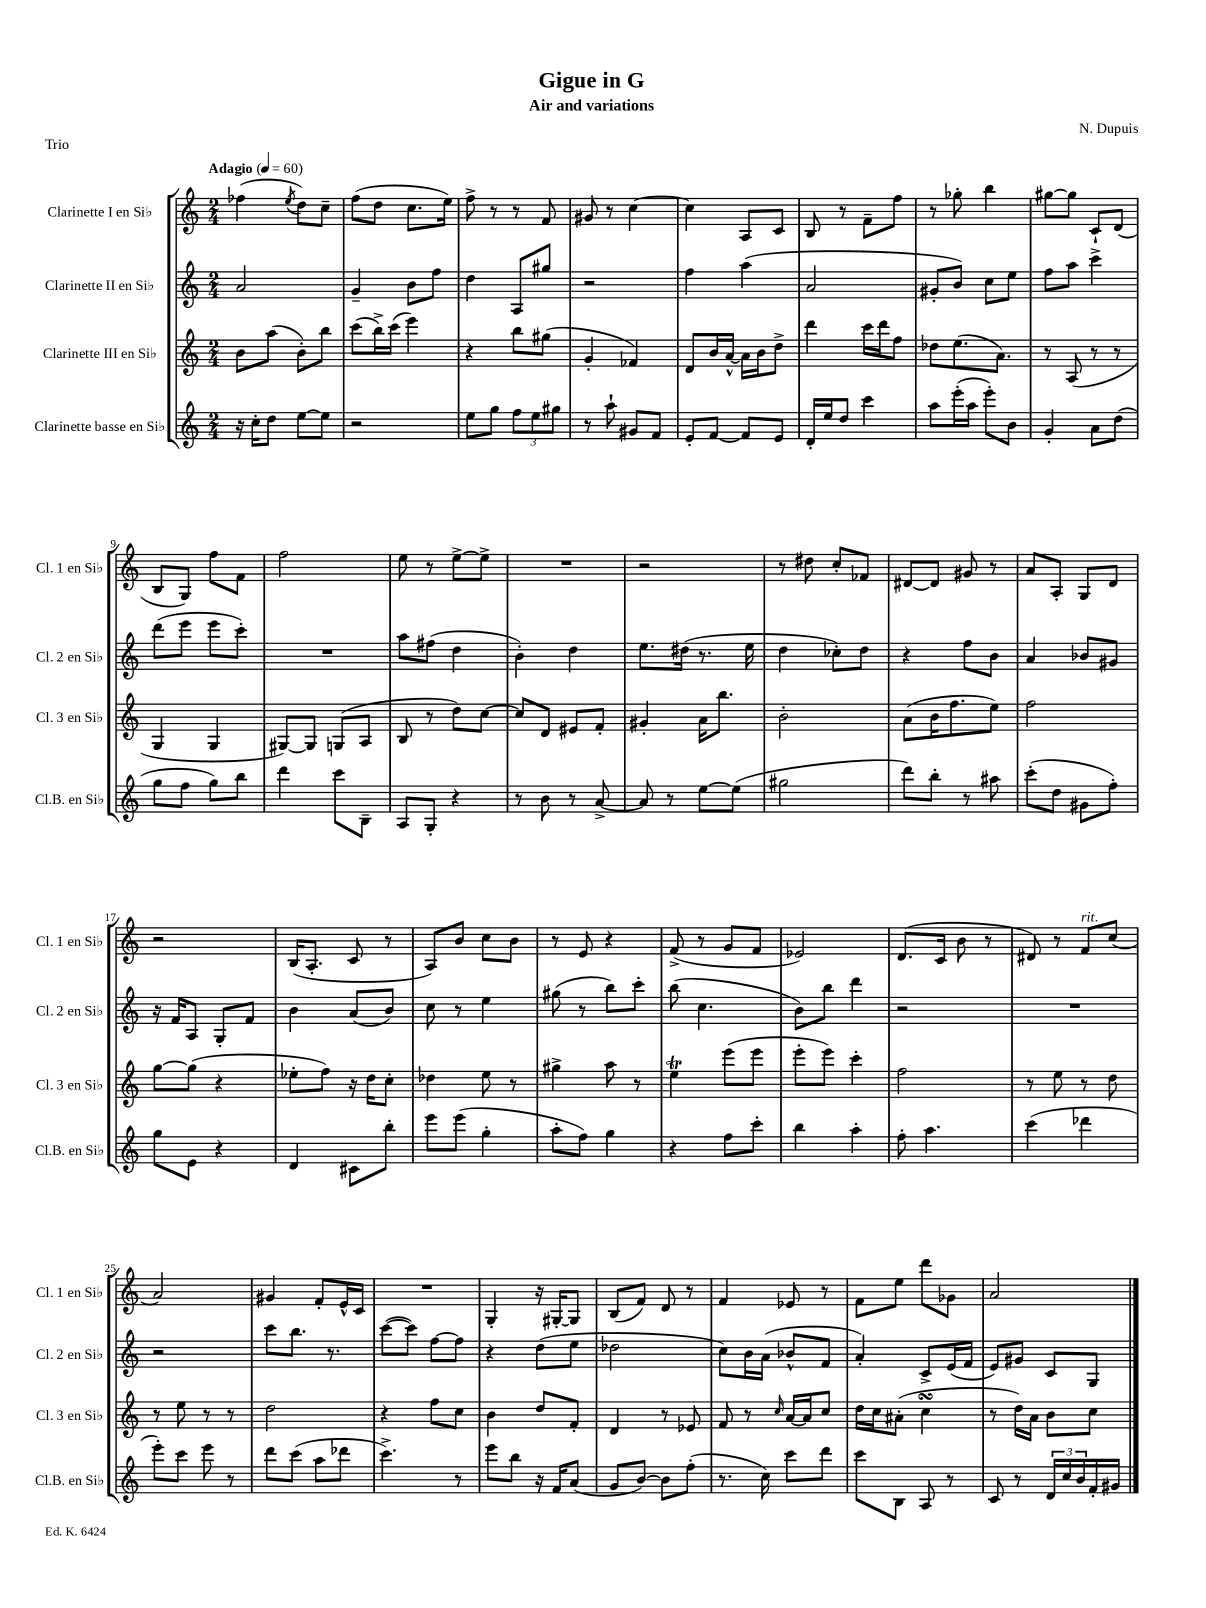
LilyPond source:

\header { title = "Gigue in G" composer = "N. Dupuis" subtitle = "Air and variations" piece = "Trio" }
<<
\new StaffGroup <<
\new Staff = "s0" \with { instrumentName = "Clarinette I en Sib" shortInstrumentName = "Cl. 1 en Sib" } {
    \clef treble \key c \major \numericTimeSignature \time 2/4 \tempo "Adagio" 4 = 60
    fes''4( \acciaccatura { e''8 } d''8) c''8-- |
    f''8( d''8 c''8. e''16) |
    f''8-> r8 r8 f'8 |
    gis'8 r8 c''4~ |
    c''4 a8 c'8 |
    b8 r8 f'8-- f''8 |
    r8 ges''8-. b''4 |
    gis''8~ gis''8 c'8-! d'8( |
    b8 g8) f''8 f'8 |
    f''2 |
    e''8 r8 e''8~-> e''8-> |
    R2 |
    r2 |
    r8 dis''8 c''8-. fes'8 |
    dis'8~ dis'8 gis'8 r8 |
    a'8 a8-. g8 d'8 |
    r2 |
    b16( a8.-. c'8 r8 |
    a8) b'8 c''8 b'8 |
    r8 e'8 r4 |
    f'8->( r8 g'8 f'8 |
    ees'2) |
    d'8.( c'16 b'8 r8 |
    dis'8) r8 f'8^\markup { \italic "rit." } c''8( |
    a'2) |
    gis'4 f'8-. e'16-^ c'16 |
    R2 |
    g4-. r16 gis16~-. gis8 |
    b8( f'8) d'8 r8 |
    f'4 ees'8 r8 |
    f'8 e''8 d'''8 ges'8 |
    a'2 \bar "|." |
}
\new Staff = "s1" \with { instrumentName = "Clarinette II en Sib" shortInstrumentName = "Cl. 2 en Sib" } {
    \clef treble \key c \major \numericTimeSignature \time 2/4
    a'2 |
    g'4-- b'8 f''8 |
    d''4 a8 gis''8 |
    r2 |
    f''4 a''4( |
    a'2 |
    gis'8-. b'8) c''8 e''8 |
    f''8 a''8 c'''4-> |
    d'''8( e'''8 e'''8 c'''8-.) |
    R2 |
    a''8 fis''8( d''4 |
    b'4-.) d''4 |
    e''8. dis''16( r8. e''16 |
    d''4 ces''8-.) d''8 |
    r4 f''8 b'8 |
    a'4 bes'8 gis'8 |
    r16 f'16 a8 g8-. f'8 |
    b'4 a'8( b'8) |
    c''8 r8 e''4 |
    gis''8( r8 b''8) c'''8-. |
    b''8( c''4. |
    b'8) b''8 d'''4 |
    r2 |
    R2 |
    r2 |
    c'''8 b''8. r8. |
    c'''8~( c'''8) f''8~ f''8 |
    r4 d''8( e''8 |
    des''2 |
    c''8) b'16 a'16( bes'8-^ f'8 |
    a'4-.) c'8-> e'16( f'16 |
    e'8) gis'8 c'8 g8 \bar "|." |
}
\new Staff = "s2" \with { instrumentName = "Clarinette III en Sib" shortInstrumentName = "Cl. 3 en Sib" } {
    \clef treble \key c \major \numericTimeSignature \time 2/4
    b'8 a''8( b'8-.) b''8 |
    c'''8( b''16->) c'''16( e'''4) |
    r4 b''8 gis''8( |
    g'4-. fes'4) |
    d'8 b'16 a'16~-^ a'16 b'16 d''8-> |
    d'''4 c'''16 d'''16 f''8 |
    des''8 e''8.( a'8.) |
    r8 a8( r8 r8 |
    g4 g4 |
    gis8~) gis8 g8( a8 |
    b8 r8 d''8) c''8~ |
    c''8 d'8 eis'8 f'8-. |
    gis'4-. a'16 b''8. |
    b'2-. |
    a'8( b'16 f''8. e''8) |
    f''2 |
    g''8~ g''8( r4 |
    ees''8-. f''8) r16 d''16 c''8-. |
    des''4 e''8 r8 |
    gis''4-> a''8 r8 |
    e''4\trill e'''8( e'''8 |
    e'''8-. e'''8) c'''4-. |
    f''2 |
    r8 e''8 r8 d''8 |
    r8 e''8 r8 r8 |
    d''2 |
    r4 f''8 c''8 |
    b'4 d''8 f'8-. |
    d'4 r8 ees'8 |
    f'8 r8 \grace { c''16 } a'16~ a'16 c''8 |
    d''16 c''16 ais'8-.( c''4\turn |
    r8 d''16) a'16 b'8 c''8 \bar "|." |
}
\new Staff = "s3" \with { instrumentName = "Clarinette basse en Sib" shortInstrumentName = "Cl.B. en Sib" } {
    \clef treble \key c \major \numericTimeSignature \time 2/4
    r16 c''16-. d''8 e''8~ e''8 |
    r2 |
    e''8 g''8 \tuplet 3/2 { f''8 e''8 gis''8 } |
    r8 a''8-! gis'8 f'8 |
    e'8-. f'8~ f'8 e'8 |
    d'16-. e''16 d''8 c'''4 |
    a''8 e'''16-.( a''16 e'''8-.) b'8 |
    g'4-. a'8 d''8( |
    g''8 f''8 g''8) b''8 |
    d'''4 c'''8 b8-- |
    a8 g8-. r4 |
    r8 b'8 r8 a'8~-> |
    a'8 r8 e''8~ e''8( |
    gis''2 |
    d'''8) b''8-. r8 ais''8 |
    c'''8-.( d''8 gis'8 f''8-.) |
    g''8 e'8 r4 |
    d'4 cis'8 b''8-. |
    e'''8 e'''8( g''4-. |
    a''8-. f''8) g''4 |
    r4 f''8 c'''8-. |
    b''4 a''4-. |
    f''8-. a''4. |
    c'''4( des'''4 |
    e'''8-.) c'''8 e'''8 r8 |
    d'''8 c'''8( a''8 des'''8 |
    c'''4.->) r8 |
    e'''8 b''8 r16 f'16 a'8( |
    g'8 b'8~) b'8 f''8-.( |
    r8. c''16) c'''8 d'''8 |
    c'''8 b8 a8 r8 |
    c'8 r8 \tuplet 3/2 { d'16 c''16 b'16 } f'16-. gis'16 \bar "|." |
}
>>
>>
